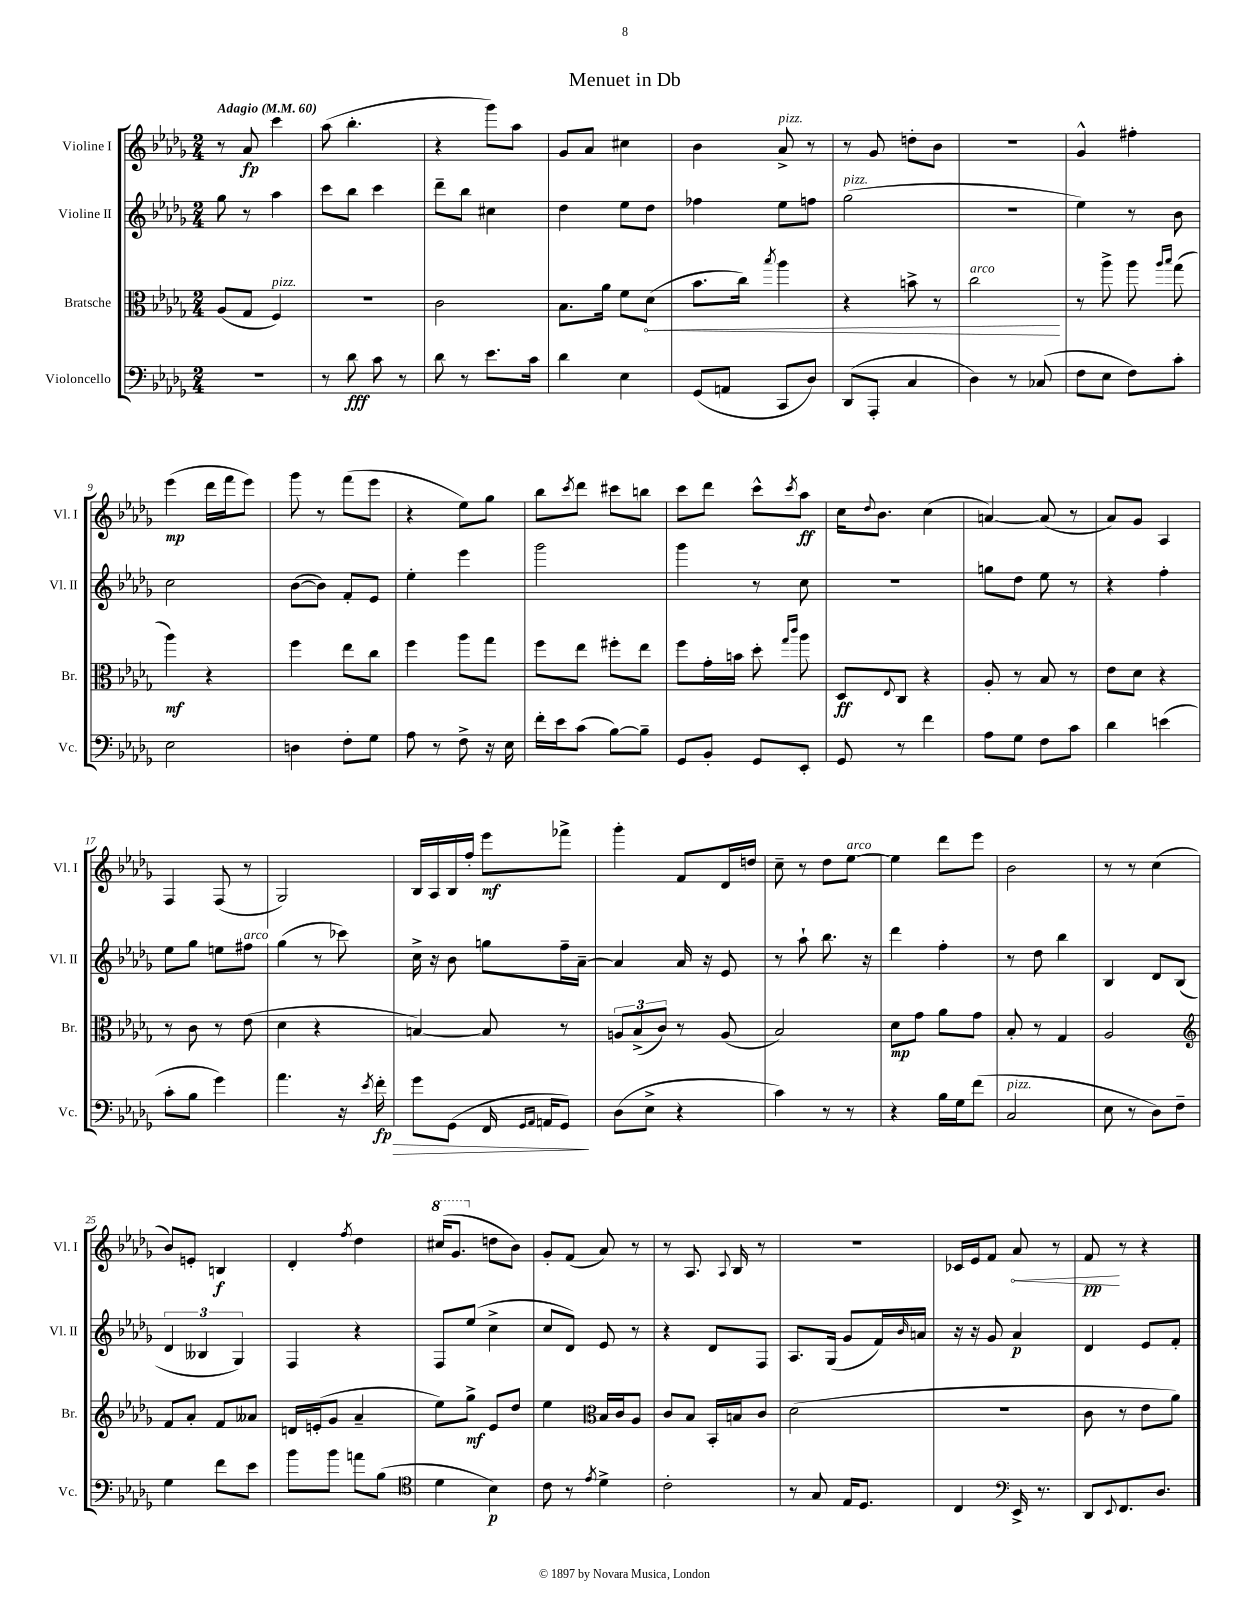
\header { title = "Menuet in Db" }
<<
\new StaffGroup <<
\new Staff = "s0" \with { instrumentName = "Violine I" shortInstrumentName = "Vl. I" } {
    \clef treble \key des \major \numericTimeSignature \time 2/4 \tempo "Adagio" 4 = 60
    r8 aes'8\fp c'''4 |
    aes''8( bes''4.-. |
    r4 ges'''8) aes''8 |
    ges'8 aes'8 cis''4 |
    bes'4 aes'8->^\markup { \italic "pizz." } r8 |
    r8 ges'8 d''8-. bes'8 |
    R2 |
    ges'4-^ fis''4-. |
    ees'''4\mp( des'''16 f'''16 ees'''8) |
    ges'''8 r8 f'''8( ees'''8 |
    r4 ees''8) ges''8 |
    bes''8 \acciaccatura { c'''8 } des'''8 cis'''8 b''8 |
    c'''8 des'''8 c'''8-^ \acciaccatura { c'''8 } aes''8\ff |
    c''16 \appoggiatura { des''8 } bes'8. c''4( |
    a'4~) a'8( r8 |
    aes'8) ges'8 aes4 |
    f4 f8( r8 |
    ges2) |
    bes16 aes16 bes16 f''16-. ees'''8\mf fes'''8-> |
    ges'''4-. f'8 des'16 d''16 |
    c''8-- r8 des''8 ees''8~^\markup { \italic "arco" } |
    ees''4 des'''8 ees'''8 |
    bes'2 |
    r8 r8 c''4( |
    bes'8) e'8-. b4\f |
    des'4-. \acciaccatura { f''8 } des''4 |
    \ottava #1 cis'''16( ges''8. \ottava #0 d''8 bes'8) |
    ges'8-. f'8( aes'8) r8 |
    r8 aes8. \appoggiatura { aes8 } bes16 r8 |
    R2 |
    ces'16 ees'16 f'8 \once \override Hairpin.circled-tip = ##t aes'8\< r8 |
    f'8\pp\! r8 r4 \bar "|." |
}
\new Staff = "s1" \with { instrumentName = "Violine II" shortInstrumentName = "Vl. II" } {
    \clef treble \key des \major \numericTimeSignature \time 2/4
    ges''8 r8 aes''4 |
    c'''8 bes''8 c'''4 |
    des'''8-- bes''8 cis''4 |
    des''4 ees''8 des''8 |
    fes''4 ees''8 f''8 |
    ges''2^\markup { \italic "pizz." }( |
    R2 |
    ees''4) r8 bes'8 |
    c''2 |
    bes'8~( bes'8) f'8-. ees'8 |
    ees''4-. ees'''4 |
    ges'''2 |
    ges'''4 r8 c''8 |
    R2 |
    g''8 des''8 ees''8 r8 |
    r4 f''4-. |
    ees''8 ges''8 e''8 fis''8^\markup { \italic "arco" } |
    ges''4( r8 ces'''8) |
    c''16-> r16 bes'8 g''8 f''16-- aes'16~-- |
    aes'4 aes'16 r16 ees'8 |
    r8 aes''8-! bes''8. r16 |
    des'''4 f''4-. |
    r8 des''8 bes''4 |
    bes4 des'8 bes8( |
    \tuplet 3/2 { des'4 beses4 ges4) } |
    f4 r4 |
    f8 ees''8( c''4-> |
    c''8 des'8) ees'8 r8 |
    r4 des'8 f8 |
    aes8. ges16( ges'8 f'16) \grace { bes'16 } a'16 |
    r16 r16 ges'8 aes'4\p |
    des'4 ees'8 f'8-. \bar "|." |
}
\new Staff = "s2" \with { instrumentName = "Bratsche" shortInstrumentName = "Br." } {
    \clef alto \key des \major \numericTimeSignature \time 2/4
    aes8( ges8 f4^\markup { \italic "pizz." }) |
    R2 |
    c'2 |
    bes8. aes'16 f'8 \once \override Hairpin.circled-tip = ##t des'8\<( |
    bes'8. c''16) \acciaccatura { bes''8 } aes''4 |
    r4 b'8-> r8 |
    c''2\!^\markup { \italic "arco" } |
    r8 aes''8-> aes''8 \grace { aes''16 bes''16 } ges''8( |
    aes''4\mf) r4 |
    f''4 ees''8 c''8 |
    f''4 aes''8 ges''8 |
    f''8 ees''8 fis''8-. ees''8 |
    f''8 ges'16-. b'16 des''8-. \grace { ges''16 c'''16 } aes''8 |
    des8\ff \appoggiatura { ees8 } c8 r4 |
    aes8-. r8 bes8 r8 |
    ees'8 des'8 r4 |
    r8 c'8 r8 ees'8( |
    des'4 r4 |
    b4~) b8 r8 |
    \tuplet 3/2 { a8 bes8->( c'8) } r8 a8( |
    bes2) |
    des'8\mp ges'8 aes'8 ges'8 |
    bes8-. r8 ges4 |
    aes2 |
    \clef treble f'8 aes'8-. f'8 aeses'8 |
    d'16 e'16-.( ges'8 aes'4-- |
    ees''8) ges''8->\mf ees'8 des''8 |
    ees''4 \clef alto bes16 c'16 aes8 |
    c'8 bes8 bes,16-. b16 c'8 |
    des'2( |
    R2 |
    c'8 r8 ees'8 aes'8) \bar "|." |
}
\new Staff = "s3" \with { instrumentName = "Violoncello" shortInstrumentName = "Vc." } {
    \clef bass \key des \major \numericTimeSignature \time 2/4
    R2 |
    r8 des'8\fff c'8 r8 |
    des'8 r8 ees'8. c'16 |
    des'4 ees4 |
    ges,8( a,8 c,8 des8) |
    des,8( aes,,8-. c4 |
    des4) r8 ces8( |
    f8 ees8 f8) c'8-. |
    ees2 |
    d4 f8-. ges8 |
    aes8 r8 f8-> r16 ees16 |
    f'16-. ees'16 c'8( bes8~) bes8-- |
    ges,8 bes,8-. ges,8 ees,8-. |
    ges,8 r8 f'4 |
    aes8 ges8 f8 c'8 |
    des'4 e'4( |
    c'8-. bes8 ges'4) |
    aes'4. r16 \acciaccatura { ees'8 } f'16-.\fp\> |
    ges'8 ges,8( f,16 \grace { ges,16 aes,16 } a,16 ges,8\!) |
    des8( ees8-> r4 |
    c'4) r8 r8 |
    r4 bes16 ges16 f'8( |
    c2^\markup { \italic "pizz." } |
    ees8 r8 des8) f8-- |
    ges4 f'8 ees'8 |
    bes'8 bes'8 a'8 bes8( |
    \clef tenor des'4 bes4\p) |
    c'8 r8 \acciaccatura { ees'8 } des'4-> |
    c'2-. |
    r8 ges8 ees16 des8. |
    c4 \clef bass ees,16-> r8. |
    des,8 \appoggiatura { ees,8 } f,8. des8. \bar "|." |
}
>>
>>
